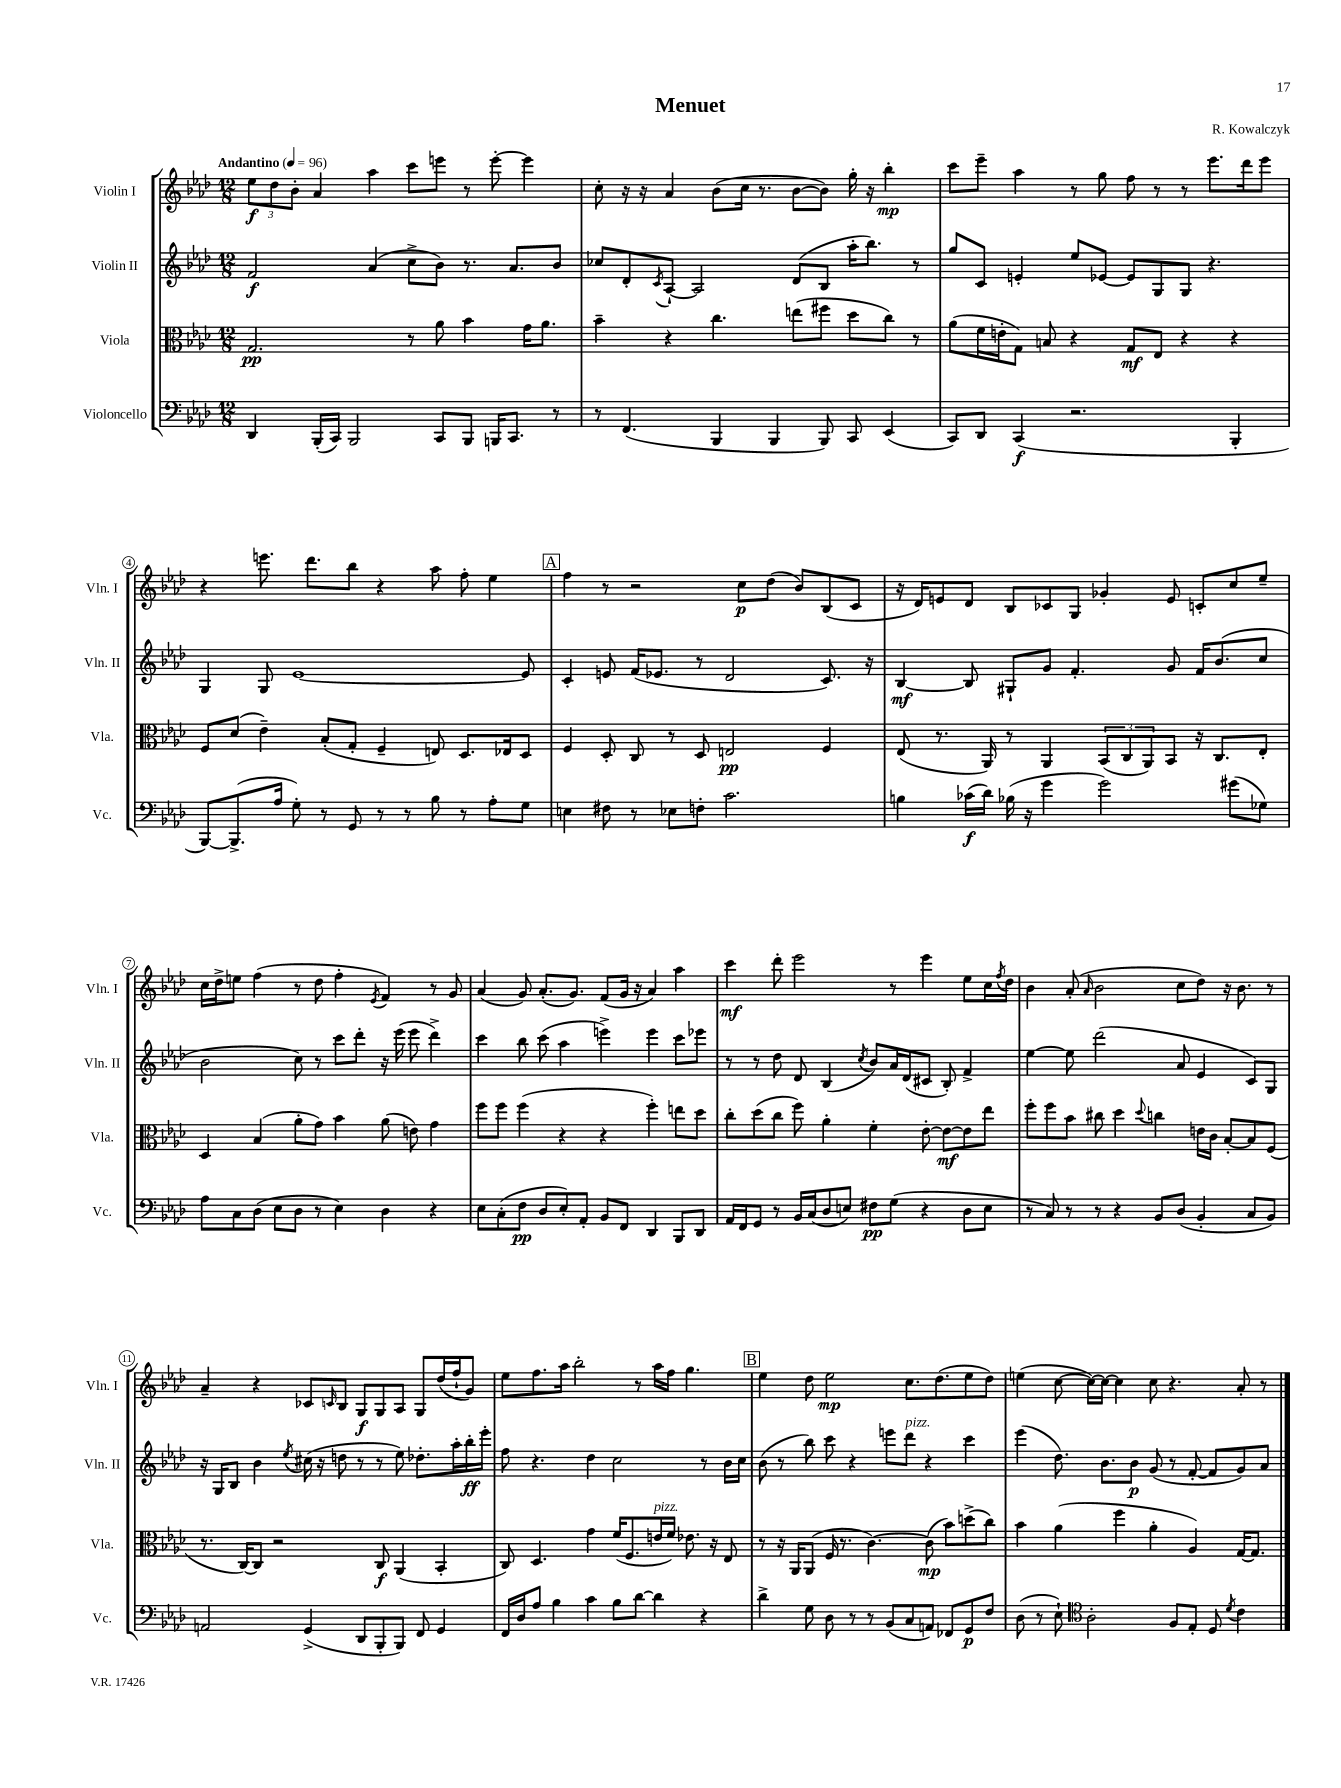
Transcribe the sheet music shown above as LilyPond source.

\header { title = "Menuet" composer = "R. Kowalczyk" }
<<
\new StaffGroup <<
\new Staff = "s0" \with { instrumentName = "Violin I" shortInstrumentName = "Vln. I" } {
    \clef treble \key aes \major \numericTimeSignature \time 12/8 \tempo "Andantino" 4 = 96
    \tuplet 3/2 { ees''8\f des''8 bes'8-. } aes'4 aes''4 c'''8 e'''8 r8 e'''8~-. e'''4 |
    c''8-. r16 r16 aes'4 bes'8( c''16 r8. bes'8~ bes'8) g''16-. r16 bes''4-.\mp |
    c'''8 ees'''8-- aes''4 r8 g''8 f''8 r8 r8 ees'''8. des'''16 ees'''8 |
    r4 e'''8. des'''8. bes''8 r4 aes''8 f''8-. ees''4 |
    \mark \markup { \box "A" } f''4 r8 r2 c''8\p des''8( bes'8) bes8( c'8 |
    r16 des'16) e'8 des'8 bes8 ces'8 g8 ges'4-. e'8 c'8-. c''8 ees''8-- |
    c''16 des''16-> e''8 f''4( r8 des''8 f''4-. \acciaccatura { ees'8 } f'4) r8 g'8 |
    aes'4( g'8) aes'8.-.( g'8.) f'8( g'16 r16 aes'4) aes''4 |
    c'''4\mf des'''8-. ees'''2 r8 ees'''4 ees''8 c''16 \acciaccatura { f''8 } des''16 |
    bes'4 aes'8-.( \grace { aes'16 } bes'2 c''8 des''8) r16 bes'8. r8 |
    aes'4-- r4 ces'8 \grace { c'16 } bes8 g8\f g8 aes8 g8 des''16( f''16-! g'8) |
    ees''8 f''8. aes''16 bes''2-. r8 aes''16 f''16 g''4. |
    \mark \markup { \box "B" } ees''4 des''8 ees''2\mp c''8. des''8.( ees''8 des''8) |
    e''4( c''8~ c''16~) c''16~ c''4 c''8 r4. aes'8-. r8 \bar "|." |
}
\new Staff = "s1" \with { instrumentName = "Violin II" shortInstrumentName = "Vln. II" } {
    \clef treble \key aes \major \numericTimeSignature \time 12/8
    f'2\f aes'4( c''8-> bes'8) r8. aes'8. bes'8 |
    ces''8 des'8-. \acciaccatura { c'8 } aes8~-! aes2 des'8( bes8 aes''16-. bes''8.) r8 |
    g''8 c'8 e'4-. ees''8 ees'8~ ees'8 g8 g8 r4. |
    g4 g8 ees'1~ ees'8 |
    \mark \markup { \box "A" } c'4-. e'8 f'16( ees'8. r8 des'2 c'8.) r16 |
    bes4~\mf bes8 gis8-! g'8 f'4.-. g'8 f'16 bes'8.( c''8 |
    bes'2 c''8) r8 c'''8 des'''8-. r16 ees'''16( ees'''8 des'''4->) |
    c'''4 bes''8 c'''8( aes''4 e'''4->) e'''4 c'''8 ees'''8 |
    r8 r8 des''8 des'8 bes4( \acciaccatura { c''8 } bes'8) aes'16 des'16( cis'8 bes8-.) f'4-> |
    ees''4~ ees''8 des'''2( aes'8 ees'4 c'8) g8 |
    r16 g16 bes8 bes'4 \acciaccatura { ees''8 } cis''16( r16 d''8 r8 r8 ees''8) des''8.-. aes''16-. bes''16-.\ff ees'''16-. |
    f''8 r4. des''4 c''2 r8 bes'16 c''16 |
    \mark \markup { \box "B" } bes'8( r8 bes''8) c'''8 r4 e'''8 des'''8^\markup { \italic "pizz." } r4 c'''4 |
    ees'''4( des''8.) bes'8. bes'8\p g'8( r8 f'8~-. f'8 g'8) aes'8 \bar "|." |
}
\new Staff = "s2" \with { instrumentName = "Viola" shortInstrumentName = "Vla." } {
    \clef alto \key aes \major \numericTimeSignature \time 12/8
    g2.\pp r8 aes'8 bes'4 g'16 aes'8. |
    bes'4-- r4 c''4. e''8( fis''8 des''8 c''8) r8 |
    aes'8( f'16 e'16-. g8) b8 r4 g8\mf ees8 r4 r4 |
    f8 des'8( ees'4--) bes8-.( g8-. f4-- e8) des8. ees16 des8 |
    \mark \markup { \box "A" } f4 des8-. c8 r8 des8 e2\pp f4 |
    ees8( r8. aes,16) r8 aes,4 \tuplet 3/2 { bes,8( c8 aes,8) } bes,8 r16 c8. ees8-. |
    des4 bes4( aes'8-. g'8) bes'4 aes'8( e'8) g'4 |
    f''8 f''8 f''4( r4 r4 f''4-.) e''8 des''8 |
    c''8-. des''8( c''8 f''8) aes'4-. f'4-. ees'8~-. ees'8~\mf ees'8 ees''8 |
    f''8-. f''8 bes'8 cis''8 des''4 \appoggiatura { des''8 } c''4 e'16 c'16 bes8~-. bes8 f8( |
    r8. c16~) c8 r2 c8\f aes,4( bes,4-. |
    c8) des4. g'4 f'16( f8. e'16^\markup { \italic "pizz." } f'16) ees'8. r16 ees8 |
    \mark \markup { \box "B" } r8 r16 aes,16 aes,8( f16 r8. c'4.~) c'8\mp( bes'8) d''8->( c''8) |
    bes'4 aes'4( f''4 aes'4-. aes4) g16~ g8. \bar "|." |
}
\new Staff = "s3" \with { instrumentName = "Violoncello" shortInstrumentName = "Vc." } {
    \clef bass \key aes \major \numericTimeSignature \time 12/8
    des,4 bes,,16-.( c,16) bes,,2 c,8 bes,,8 b,,16 c,8. r8 |
    r8 f,4.( bes,,4 bes,,4 bes,,8) c,8 ees,4( |
    c,8) des,8 c,4\f( r2. bes,,4-. |
    bes,,8~) bes,,8.->( aes16 g8-.) r8 g,8 r8 r8 bes8 r8 aes8-. g8 |
    \mark \markup { \box "A" } e4 fis8 r8 ees8 f8-. c'2. |
    b4 ces'16\f( des'16) bes16( r16 g'4 g'2) gis'8( ges8) |
    aes8 c8 des8( ees8 des8 r8 ees4) des4 r4 |
    ees8 c8-.( f8\pp des8 ees8-.) aes,8-. bes,8 f,8 des,4 bes,,8 des,8 |
    aes,16 f,16 g,8 r8 bes,16 c16( des8 e8) fis8\pp g8( r4 des8 e8 |
    r8 c8) r8 r8 r4 bes,8 des8( bes,4-. c8 bes,8) |
    a,2 g,4->( des,8 bes,,8-. bes,,8) f,8 g,4 |
    f,16 des16 aes8 bes4 c'4 bes8 des'8~ des'4 r4 |
    \mark \markup { \box "B" } des'4-> g8 des8 r8 r8 bes,8( c8 a,8) fes,8 g,8\p f8 |
    des8( r8 ees8-!) \clef tenor aes2-. f8 ees8-. des8 \acciaccatura { des'8 } c'4 \bar "|." |
}
>>
>>
\layout { \context { \Score \override BarNumber.stencil = #(make-stencil-circler 0.1 0.3 ly:text-interface::print) } }
